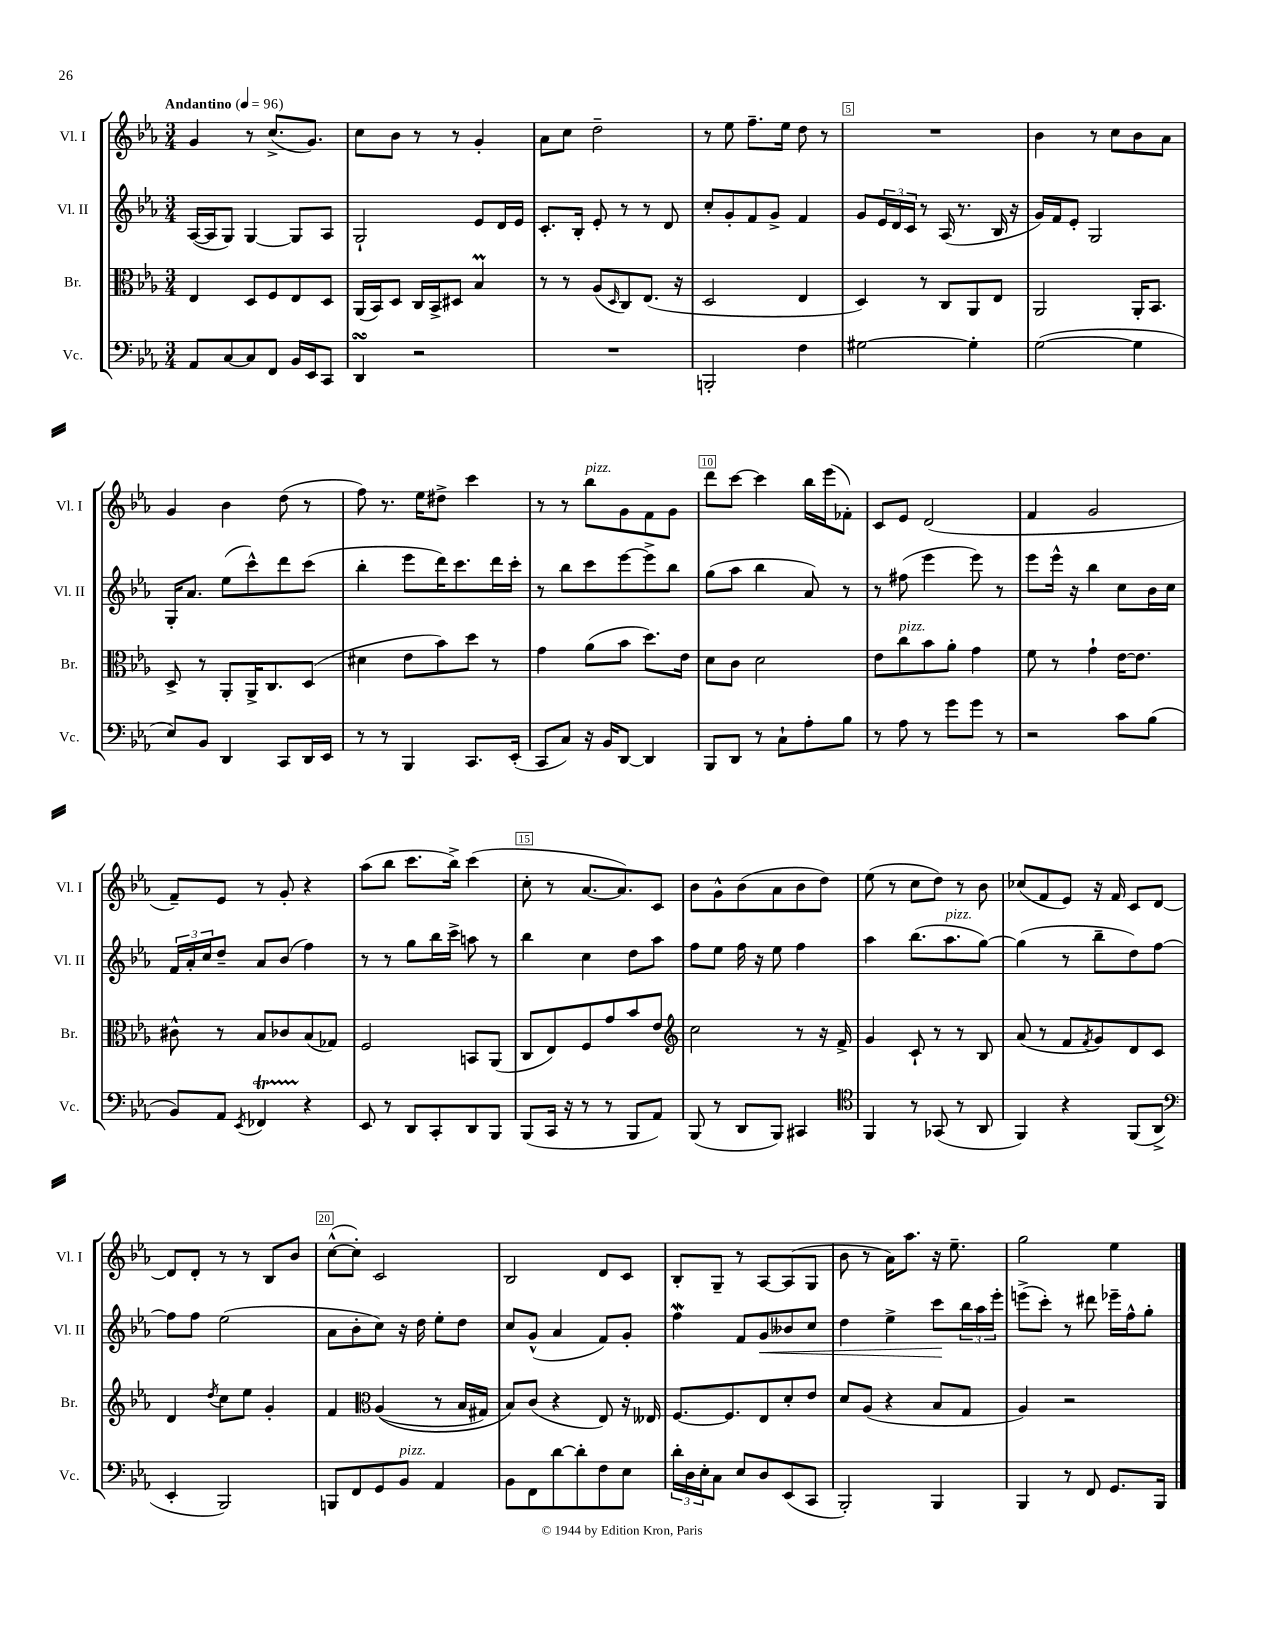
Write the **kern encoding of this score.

**kern	**kern	**kern	**dynam	**kern
*part4	*part3	*part2	*part2	*part1
*staff4	*staff3	*staff2	*staff2	*staff1
*I"Vc.	*I"Br.	*I"Vl. II	*	*I"Vl. I
*I'Vc.	*I'Br.	*I'Vl. II	*	*I'Vl. I
*clefF4	*clefC3	*clefG2	*	*clefG2
*k[b-e-a-]	*k[b-e-a-]	*k[b-e-a-]	*	*k[b-e-a-]
*M3/4	*M3/4	*M3/4	*	*M3/4
*MM96	*MM96	*MM96	*	*MM96
=1	=1	=1	=1	=1
!	!	!	!	!LO:TX:a:B:t=Andantino
8AA-/L	4E-/	([16A-/LL	.	4g/
.	.	16A-/J]	.	.
[8C/	.	8G/J)	.	.
8C/]	8D/L	[4G/	.	8r
8FF/J	8F/	.	.	(8.cc^/L
16BB-/LL	8E-/	8G/L]	.	.
16EE-/J	.	.	.	8.g/J)
8CC/J	8D/J	8A-/J	.	.
=2	=2	=2	=2	=2
4DDsSsS/	(16AA-/LL	2G`/	.	8cc\L
.	16BB-/J)	.	.	.
.	8D/J	.	.	8b-\J
2r	16C/LL	.	.	8r
.	16BB-^/J	.	.	.
.	8D#X/J	.	.	8r
.	4B-M/	8e-/L	.	4g'/
.	.	16d/L	.	.
.	.	16e-/JJ	.	.
=3	=3	=3	=3	=3
2.r	8r	8.c'/L	.	8a-\L
.	8r	.	.	8cc\J
.	.	16B-'/Jk	.	.
.	(8A-/L	8e-'/	.	2dd~\
.	16qqD/	.	.	.
.	8C/)	8r	.	.
.	(8.E-/J	8r	.	.
.	.	8d/	.	.
.	16r	.	.	.
=4	=4	=4	=4	=4
2BBBn'/	2D/	8cc'/L	.	8r
.	.	8g'/	.	8ee-\
.	.	8f/	.	8.ff~\L
.	.	8g^/J	.	.
.	.	.	.	16ee-\Jk
4F\	4E-/	4f/	.	8dd\
.	.	.	.	8r
=5	=5	=5	=5	=5
[2G#X\	4D/)	8g/L	.	2.r
.	.	24e-/L	.	.
.	.	24d/	.	.
.	.	24c/JJ	.	.
.	8r	8r	.	.
.	8C/L	(16A-/	.	.
.	.	8.r	.	.
4G#'\]	8AA-/	.	.	.
.	8E-/J	16B-/	.	.
.	.	16r	.	.
=6	=6	=6	=6	=6
([2G\	2AA-/	16g/LL)	.	4b-\
.	.	16f/J	.	.
.	.	8e-'/J	.	.
.	.	2G/	.	8r
.	.	.	.	8cc\L
4G\]	16AA-'/KL	.	.	8b-\
.	8.BB-/J	.	.	.
.	.	.	.	8a-\J
!!LO:LB:g=z
=7	=7	=7	=7	=7
8E-/L)	8D^/	16G'/KL	.	4g/
.	.	8.a-/J	.	.
8BB-/J	8r	.	.	.
4DD/	8AA-'/L	(8ee-\L	.	4b-\
.	16AA-^/K	8ccc^^\)	.	.
.	8.C/	.	.	.
8CC/L	.	8ddd\	.	(8dd\
16DD/L	(8D/J	(8ccc\J	.	8r
16EE-/JJ	.	.	.	.
=8	=8	=8	=8	=8
8r	4d#X\	4bb-'\	.	8ff\)
8r	.	.	.	8.r
4BBB-/	8e-\L	8eee-\L	.	.
.	.	.	.	16ee-\KL
.	8b-\)	16ddd\K)	.	8dd#X^\J
.	.	8.ccc\	.	.
8.CC/L	8dd\J	.	.	4ccc\
.	8r	16ddd\L	.	.
(16EE-'/Jk	.	16ccc'\JJ	.	.
=9	=9	=9	=9	=9
8CC/L	4g\	8r	.	8r
8C/J)	.	8bb-\L	.	8r
!	!	!	!	!LO:TX:a:i:t=pizz.
16r	(8a-\L	8ccc\	.	8bb-\L
16BB-/KL	.	.	.	.
[8DD/J	8b-\J	[8eee-\	.	8g\
4DD/]	8.dd\L)	8eee-^\]	.	8f\
.	.	8bb-\J	.	8g\J
.	16e-\Jk	.	.	.
=10	=10	=10	=10	=10
8BBB-/L	8d\L	(8gg\L	.	8ddd\L
8DD/J	8c\J	8aa-\J	.	[8ccc\J
8r	2d\	4bb-\	.	4ccc\]
8C`\L	.	.	.	.
8A-'\	.	8a-/)	.	16bb-\LL
.	.	.	.	(16eee-\J
8B-\J	.	8r	.	8f-X'\J)
=11	=11	=11	=11	=11
8r	8e-\L	8r	.	8c/L
!	!LO:TX:a:i:t=pizz.	!	!	!
8A-\	8cc\	(8ff#X\	.	8e-/J
8r	8b-\	4eee-\	.	(2d/
8g\L	8a-'\J	.	.	.
8g\J	4g\	8eee-\)	.	.
8r	.	8r	.	.
=12	=12	=12	=12	=12
2r	8f\	8eee-\L	.	4f/
.	8r	16eee-^^\Jk	.	.
.	.	16r	.	.
.	4g`\	4bb-\	.	2g/
8c\L	[16e-\KL	8cc\L	.	.
.	8.e-\J]	.	.	.
(8B-\J	.	16b-\L	.	.
.	.	16cc\JJ	.	.
!!LO:LB:g=z
=13	=13	=13	=13	=13
8BB-/L)	8c#X^^\	24f/LL	.	8f~/L)
.	.	24a-'/	.	.
.	.	24cc/J	.	.
8AA-/J	8r	8dd~/J	.	8e-/J
8qEE-/	.	.	.	.
4FF-XT/	8B-/L	8a-/L	.	8r
.	8c-X/	(8b-/J	.	8g'/
4r	(8B-/	4ff\)	.	4r
.	8G-X/J)	.	.	.
=14	=14	=14	=14	=14
8EE-/	2F/	8r	.	(8aa-\L
8r	.	8r	.	8bb-\J
8DD/L	.	8gg\L	.	8.ccc\L
8CC'/	.	16bb-\L	.	.
.	.	16ccc^\JJ	.	16bb-^\Jk)
8DD/	8BBn/L	8aan\	.	(4ccc\
8BBB-/J	(8AA-/J	8r	.	.
=15	=15	=15	=15	=15
(8BBB-/L	8C/L	4bb-\	.	8cc'\
16CC/Jk	8E-/)	.	.	8r
16r	.	.	.	.
8r	8F/	4cc\	.	[8.a-/L
8r	8g/	.	.	.
.	.	.	.	8.a-/])
8BBB-/L	8b-/	8dd\L	.	.
8AA-/J)	8e-/J	8aa-\J	.	8c/J
=16	=16	=16	=16	=16
*	*clefG2	*	*	*
(8BBB-/	2cc\	8ff\L	.	8b-\L
8r	.	8ee-\J	.	8g^^\
8DD/L	.	16ff\	.	(8b-\
.	.	16r	.	.
8BBB-/J)	.	8ee-\	.	8a-\
4CC#X/	8r	4ff\	.	8b-\
.	16r	.	.	8dd\J)
.	16f^/	.	.	.
=17	=17	=17	=17	=17
*clefC4	*	*	*	*
4FF/	4g/	4aa-\	.	(8ee-\
.	.	.	.	8r
8r	8c`/	(8.bb-\L	.	8cc\L
(8GG-X/	8r	.	.	8dd\J)
!	!	!LO:TX:a:i:t=pizz.	!	!
.	.	8.aa-\	.	.
8r	8r	.	.	8r
8AA-/	8B-/	[8gg\J)	.	8b-\
=18	=18	=18	=18	=18
4FF/)	(8a-/	(4gg\]	.	(8cc-X/L
.	8r	.	.	8f/
4r	8f/L	8r	.	8e-/J)
.	8qf/	.	.	.
.	8g/)	8bb-~\L	.	16r
.	.	.	.	16f/
(8FF/L	8d/	8dd\)	.	8c/L
8AA-^/J	8c/J	[8ff\J	.	[8d/J
!!LO:LB:g=z
=19	=19	=19	=19	=19
*clefF4	*	*	*	*
4EE-'/	4d/	8ff\L]	.	8d/L]
.	.	8ff\J	.	8d'/J
.	8qdd/	.	.	.
2BBB-/)	8cc\L	(2ee-\	.	8r
.	8ee-\J	.	.	8r
.	4g'/	.	.	8B-/L
.	.	.	.	8b-/J
=20	=20	=20	=20	=20
8BBBn/L	4f/	8a-\L	.	([8cc^^\L
8FF/	.	8b-'\	.	8cc'\J])
*	*clefC3	*	*	*
8GG/	((4A-/	8cc\J)	.	2c/
!LO:TX:a:i:t=pizz.	!	!	!	!
8BB-/J	.	16r	.	.
.	.	16dd\	.	.
4AA-/	8r	8ee-'\L	.	.
.	16B-/LL	8dd\J	.	.
.	16G#X/JJ)	.	.	.
=21	=21	=21	=21	=21
8BB-\L	8B-/L)	8cc/L	.	2B-/
8FF\	(8c/J	(8g^^/J	.	.
[8d\	4r	4a-/	.	.
8d'\]	.	.	.	.
8F\	8E-/)	8f/L)	.	8d/L
8E-\J	16r	8g'/J	.	8c/J
.	16E--X/	.	.	.
=22	=22	=22	=22	=22
24d'\LL	[8.F/L	4ffW\	.	8B-'/L
24D\	.	.	.	.
24E-'\J	.	.	.	.
8C\J	.	.	.	8G~/J
.	8.F/]	.	.	.
8E-/L	.	8f/L	.	8r
!	!	!	!LO:HP:b	!
8D/	8E-/	8g/	<	[8A-/L
(8EE-/	8d'/	8b--X/	.	(8A-/]
8CC/J	8e-/J	8cc/J	.	8G/J
=23	=23	=23	=23	=23
2BBB-'/)	8d/L	4dd\	.	8b-\
.	(8A-/J	.	.	8r
.	4r	4ee-^\	.	16a-\KL)
.	.	.	.	8.aa-\J
4BBB-/	8B-/L	8ccc\L	.	16r
.	.	.	.	8.ee-~\
.	8G/J	24bb-\L	[	.
.	.	24aa-\	.	.
.	.	24eee-'\JJ	.	.
=24	=24	=24	=24	=24
4BBB-/	4A-/)	(8eeen^\L	.	2gg\
.	.	8ccc'\J)	.	.
8r	2r	8r	.	.
8FF/	.	8ddd#X\	.	.
8.GG/L	.	16eee-X~\LL	.	4ee-\
.	.	16ff^^\J	.	.
.	.	8gg'\J	.	.
16BBB-/Jk	.	.	.	.
==	==	==	==	==
*-	*-	*-	*-	*-
